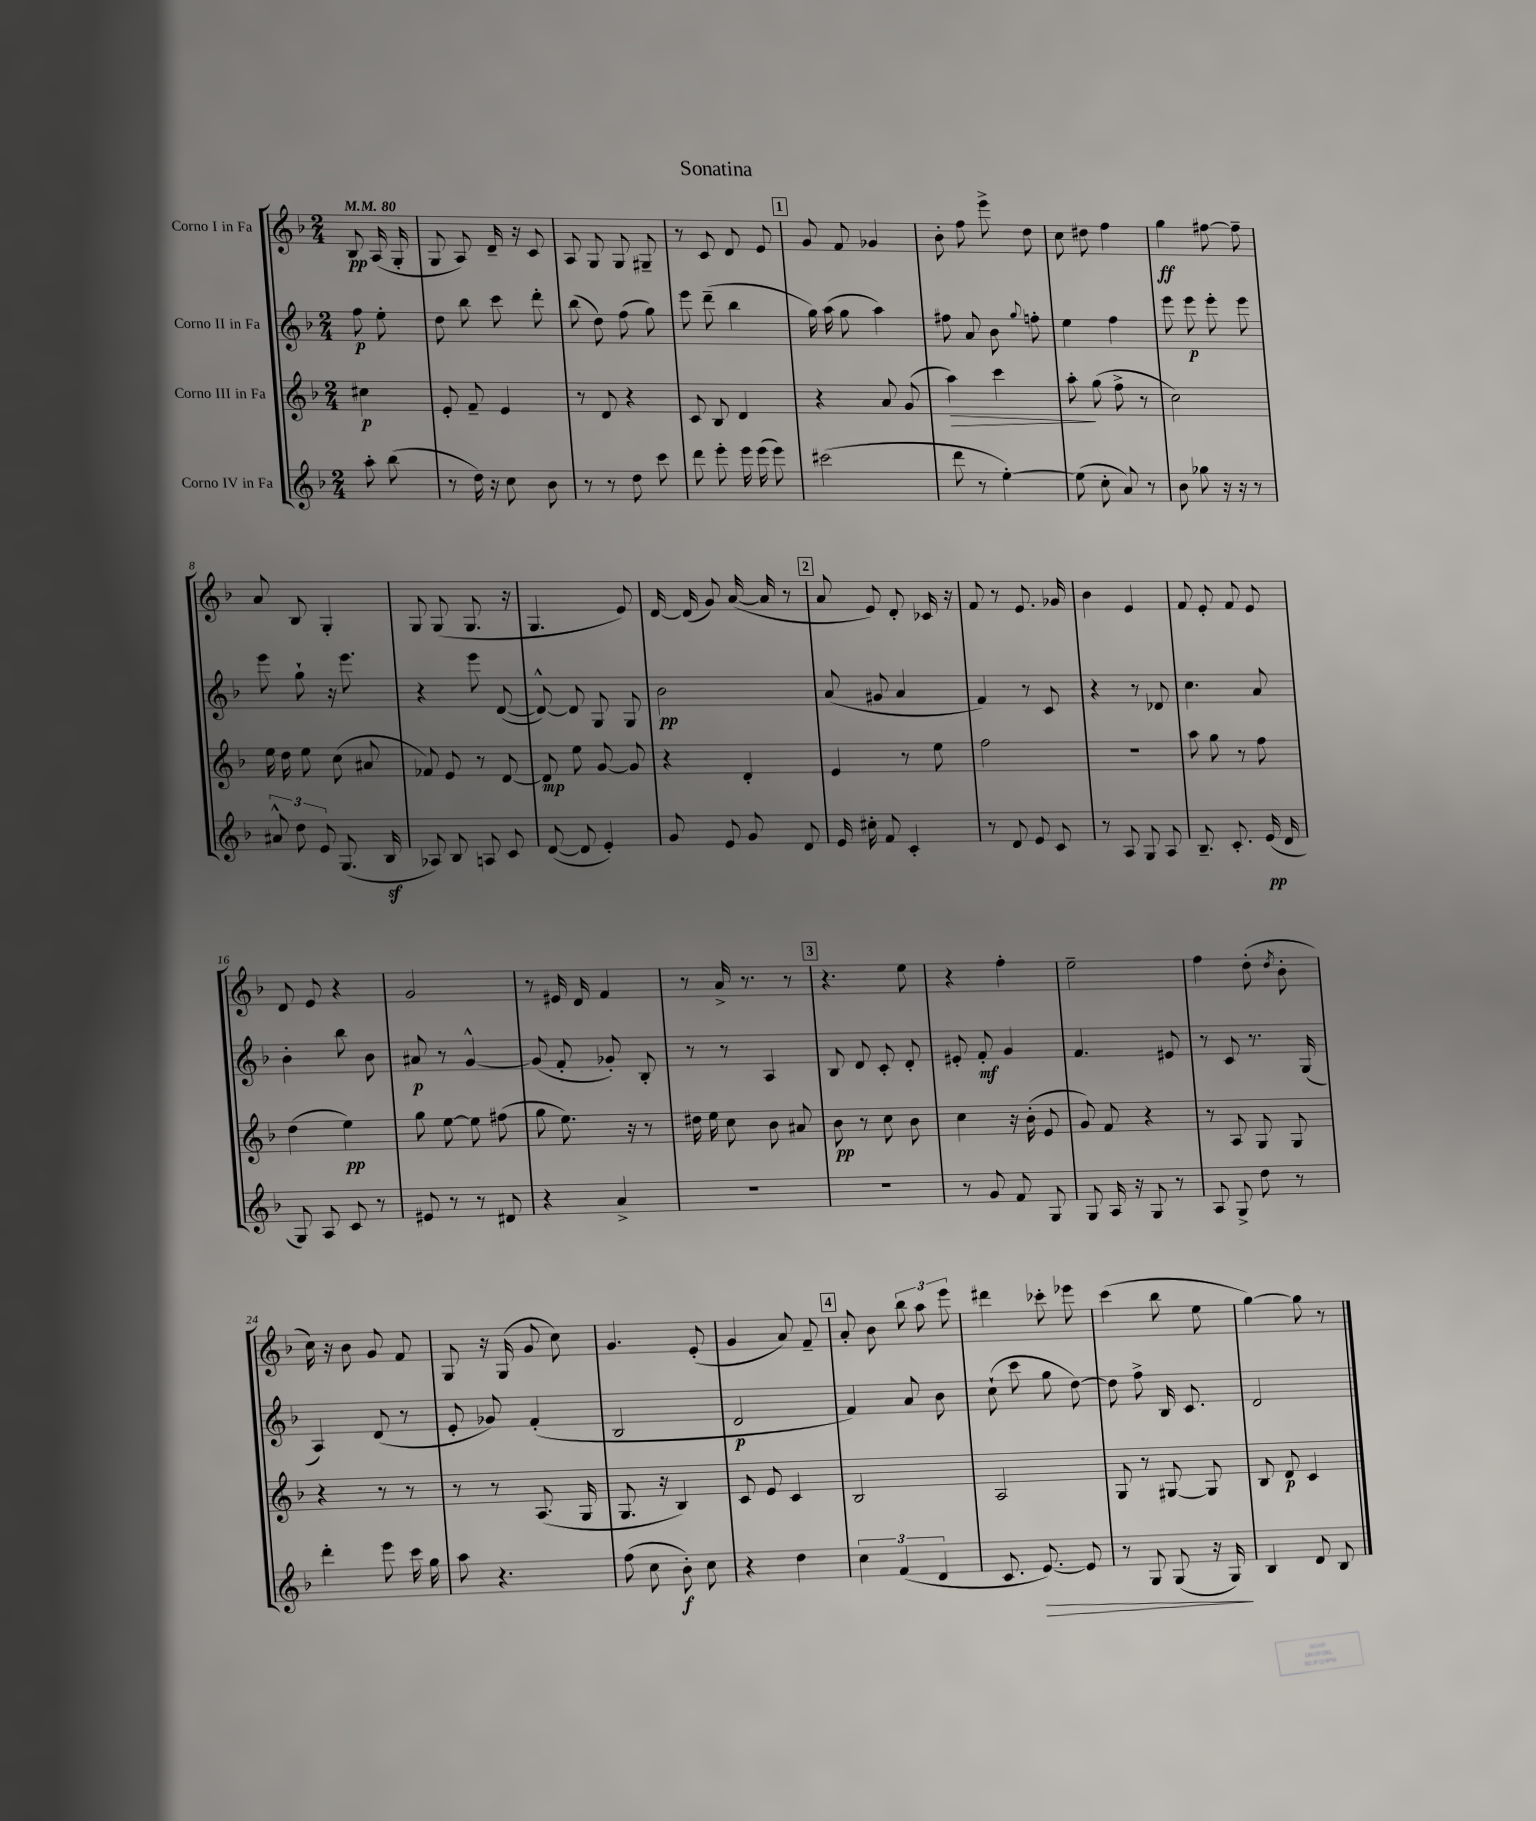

**kern	**kern	**kern	**kern
*staff4	*staff3	*staff2	*staff1
*clefG2	*clefG2	*clefG2	*clefG2
*k[b-]	*k[b-]	*k[b-]	*k[b-]
*M2/4	*M2/4	*M2/4	*M2/4
*MM80	*MM80	*MM80	*MM80
8aa'	4cc#	8ff	8B-
(8bb-	.	8ee'	(16A
.	.	.	16G'
=	=	=	=
8r	8e'	8dd	8G
16dd)	8f~	8bb-	8A)
16r	.	.	.
8cc	4e	8ccc	16d~
.	.	.	16r
8b-	.	8ddd'	8c
=	=	=	=
8r	8r	(8bb-	8A
8r	8d	8dd)	8G
8dd	4r	(8ff	8G
8ccc	.	8gg)	8G#~
=	=	=	=
8ddd	8c	8eee	8r
8eee'	8B-	(8ddd~	8c
16eee	4d	4bb-	8d
(16eee	.	.	.
8eee)	.	.	8e
=	=	=	=
(2ccc#	4r	16gg)	8g
.	.	(16aa	.
.	.	8gg	8f
.	8a	4aa)	4g-
.	(8g	.	.
=	=	=	=
8ddd	4aa)	8ff#	8b-'
8r	.	8a	8ff
[4ee')	4ccc	8b-	8eee^
.	.	8qqgg	.
.	.	8ff'	8dd
=	=	=	=
(8ee]	8aa'	4ee	8cc
8cc'	(8gg	.	8dd#
8a)	8ff^	4ff	4ff
8r	8r	.	.
=	=	=	=
8b-	2cc)	8eee	4gg
8gg-	.	8eee	.
16r	.	8eee'	[8ff#
16r	.	.	.
8r	.	8eee	8ff#~]
=	=	=	=
12a#^^	16ee	8eee	8a
.	16dd	.	.
12dd	.	.	.
.	8ee	8gg`	8B-
12e	.	.	.
(8.G	(8cc	16r	4G'
.	.	8.eee	.
.	8a#	.	.
16B-	.	.	.
=	=	=	=
8A-)	8f-)	4r	8G
8B-	8e	.	(8G
8A	8r	8eee	8.G
8c	[8d	([8d	.
.	.	.	16r
=	=	=	=
([8d	8d]	8d^^_)	4.G
8d]	8ee	8d]	.
4e')	[8g	8G	.
.	8g]	8G	8e)
=	=	=	=
8g	4r	2b-	[16d
.	.	.	(16d]
8e	.	.	8g)
8g	4d'	.	([16a
.	.	.	16a]
8d	.	.	8r
=	=	=	=
16e	4e	(8a	8a
16cc#'	.	.	.
8f	.	8g#	8e)
4c'	8r	4a	8d'
.	8ee	.	16c-
.	.	.	16r
=	=	=	=
8r	2ff	4f)	8f
8d	.	.	8r
8e	.	8r	8.e
8c	.	8c	.
.	.	.	16g-
=	=	=	=
8r	2r	4r	4b-
8A	.	.	.
8G	.	8r	4e
8A	.	8d-	.
=	=	=	=
8.B-~	8aa	4.cc	8f
.	8gg	.	8e'
8.c'	.	.	.
.	8r	.	8f
(16e	8ff	8a	8e
16d	.	.	.
=	=	=	=
8G)	(4dd	4b-'	8d
8A	.	.	8e
8c	4ee)	8bb-	4r
8r	.	8b-	.
=	=	=	=
8e#	8gg	8a#	2g
8r	[8ee	8r	.
8r	8ee]	[4g^^	.
8d#	(8ff#	.	.
=	=	=	=
4r	8gg	(8g]	8r
.	8.ee)	8f'	16e#
.	.	.	16d
4a^	.	8g-')	4f
.	16r	.	.
.	8r	8B-'	.
=	=	=	=
2r	16dd#	8r	8r
.	16ee	.	.
.	8cc	8r	16a^
.	.	.	8.r
.	8b-	4A	.
.	8a#	.	8r
=	=	=	=
2r	8b-	8B-	4.r
.	8r	8d	.
.	8cc	8c'	.
.	8b-	8d'	8ee
=	=	=	=
8r	4cc	8e#'	4r
8g	.	8f'	.
8f	16r	4g	4ff'
.	(16b-'	.	.
8G	8e	.	.
=	=	=	=
8G	8g)	4.f	2ee~
16A	8f	.	.
16r	.	.	.
8G	4r	.	.
8r	.	8e#	.
=	=	=	=
8A	8r	8r	4ff
8G^	8A	8c	.
8dd	8G	8.r	(8dd'
.	.	.	8qdd
8r	8G	.	8b-'
.	.	(16G	.
=	=	=	=
4ddd'	4r	4A)	16cc)
.	.	.	16r
.	.	.	8b-
8eee	8r	(8d	8g
16ccc	8r	8r	8f
16gg	.	.	.
=	=	=	=
8aa	8r	8e'	8G
4.r	8r	8g-)	16r
.	.	.	(16G
.	(8.A	(4f'	8g
.	.	.	8cc)
.	16G	.	.
=	=	=	=
(8ff	8.G	2B-	4.g
8cc	.	.	.
.	16r	.	.
8b-')	4B-)	.	.
8cc	.	.	(8e'
=	=	=	=
4r	8c	2d	4g
.	8e	.	.
4dd	4c	.	8a)
.	.	.	8f~
=	=	=	=
6cc	2B-	4f)	8a'
.	.	.	8b-
(6f	.	.	.
.	.	8a	12bb-
6d	.	.	12aa
.	.	8b-	.
.	.	.	12eee
=	=	=	=
8.c	2A	(8cc`	4ddd#
.	.	8ccc	.
[8.e)	.	.	.
.	.	8gg	8ccc-'
8e]	.	[8dd)	8eee-
=	=	=	=
8r	8G	8dd]	(4ccc
8G	8r	8ff^	.
(8G	[8G#	16B-	8bb-
.	.	8.c	.
16r	8G#]	.	8ee
16G)	.	.	.
=	=	=	=
4B-	8B-	2d	[4gg)
.	8d	.	.
8d	4c	.	8gg]
8B-	.	.	8r
==	==	==	==
*-	*-	*-	*-
